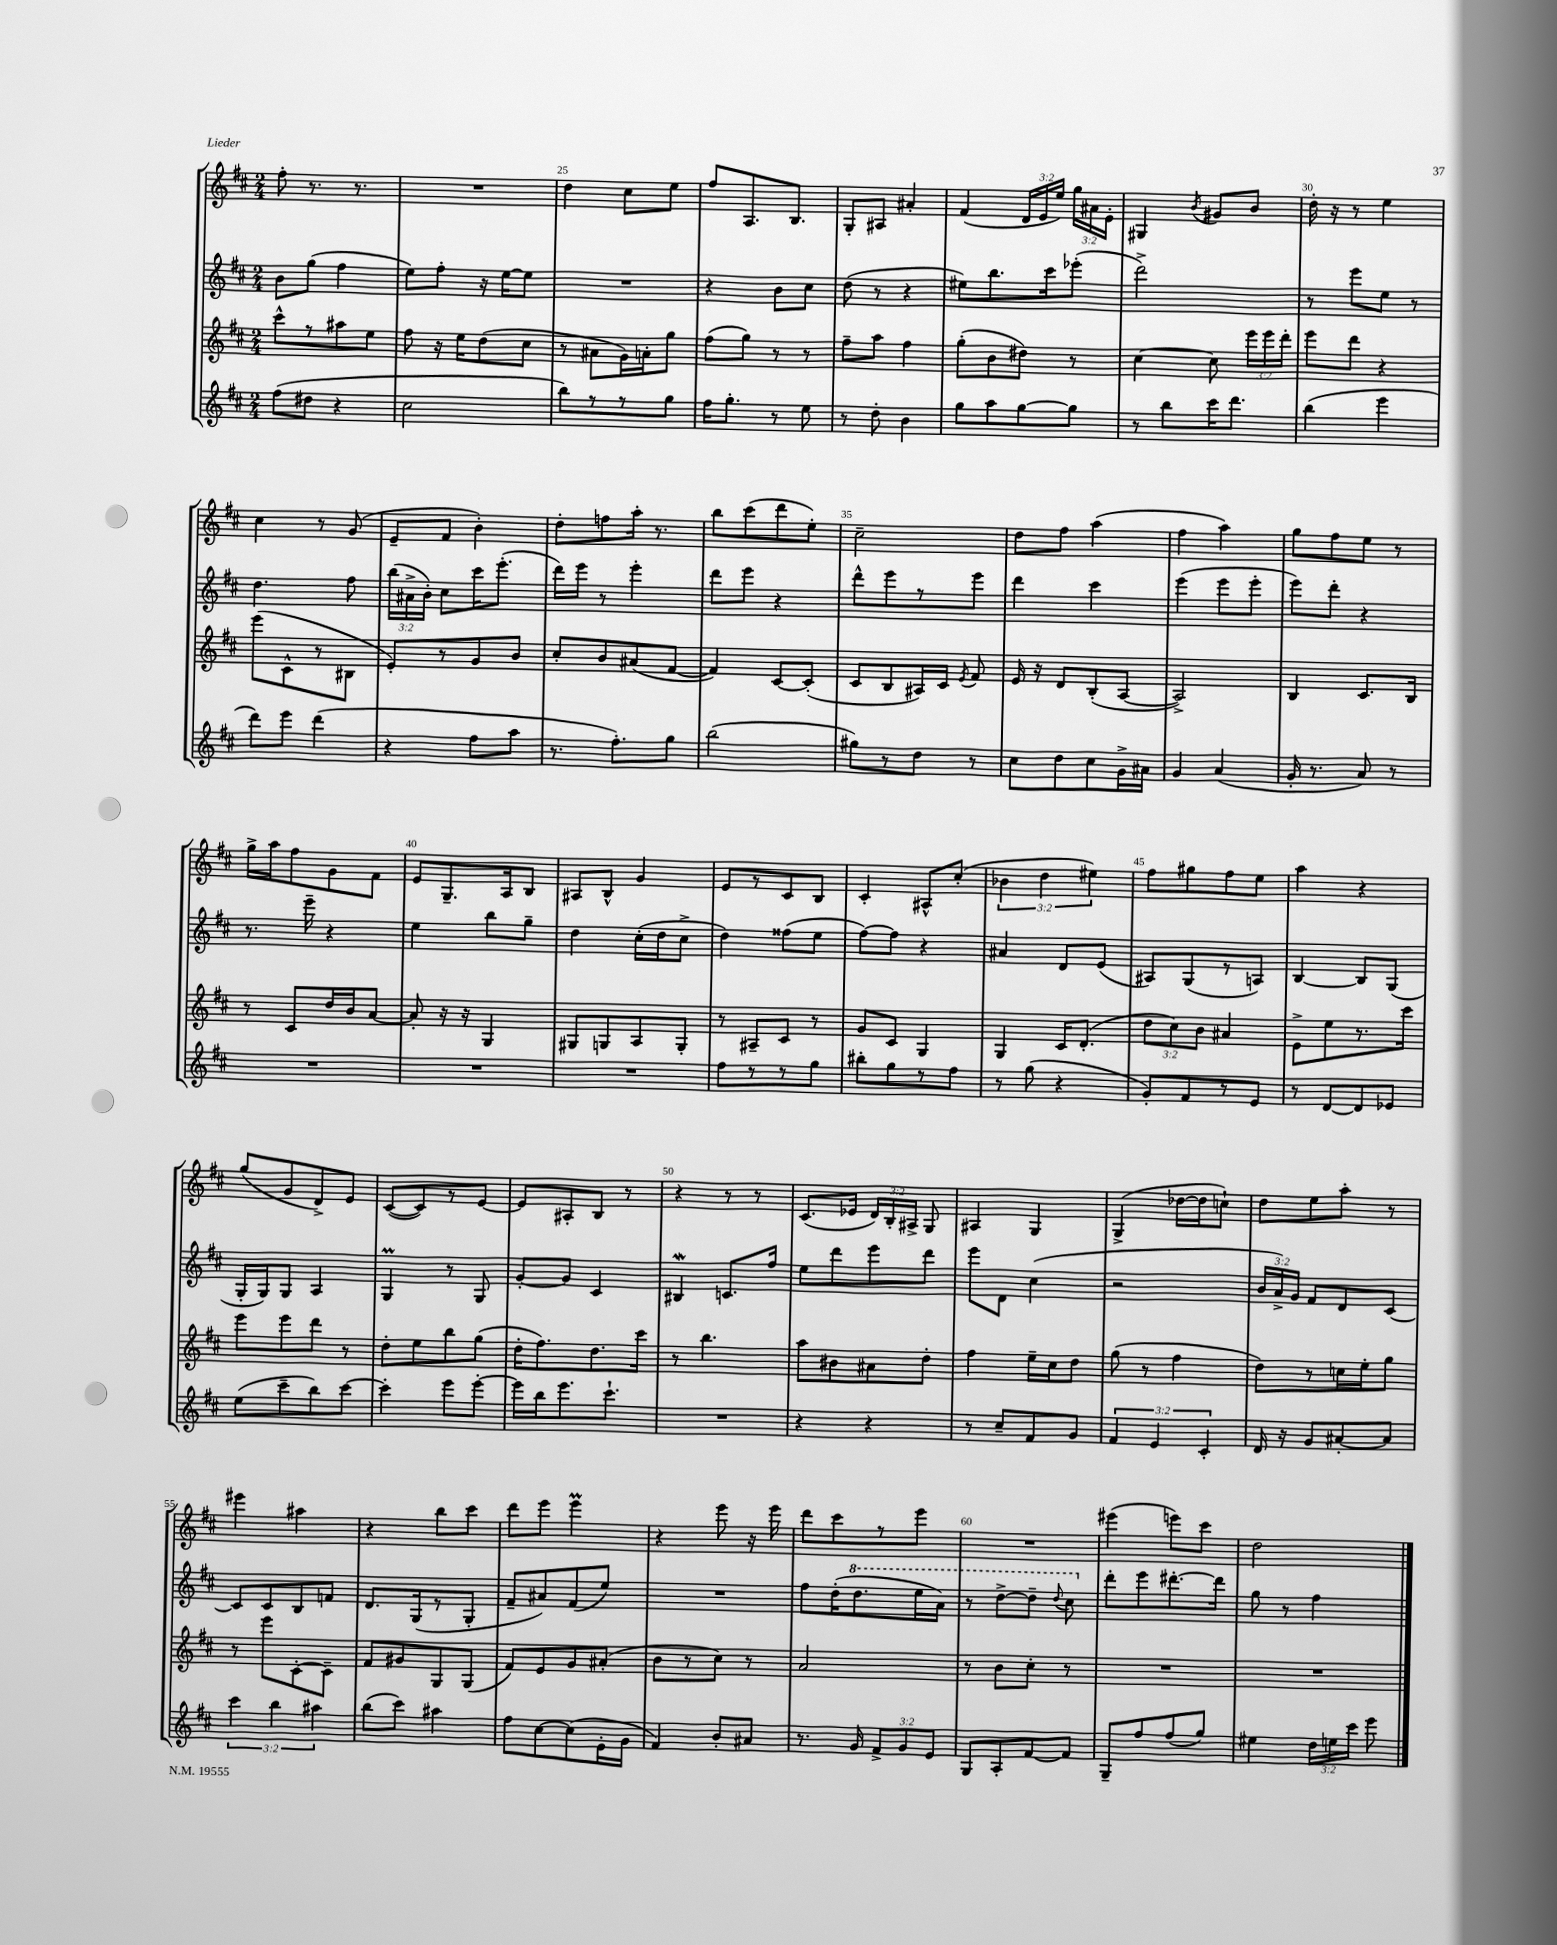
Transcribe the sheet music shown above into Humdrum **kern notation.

**kern	**kern	**kern	**kern
*part4	*part3	*part2	*part1
*staff4	*staff3	*staff2	*staff1
*clefG2	*clefG2	*clefG2	*clefG2
*k[f#c#]	*k[f#c#]	*k[f#c#]	*k[f#c#]
*M2/4	*M2/4	*M2/4	*M2/4
=23	=23	=23	=23
(8ff#\L	8ccc#^^\L	8b\L	8ff#'\
8dd#X\J	8r	(8gg\J	8.r
4r	8aa#X\	4ff#\	.
.	.	.	8.r
.	8ee\J	.	.
=24	=24	=24	=24
2cc#\	8ff#\	8ee\L)	2r
.	16r	8ff#'\J	.
.	16ee\KL	.	.
.	(8dd\	16r	.
.	.	[16ee\KL	.
.	8cc#\J	8ee\J]	.
=25	=25	=25	=25
8bb\L)	8r	2r	4dd\
8r	8a#X\L	.	.
8r	16g\L)	.	8cc#\L
.	16an'\J	.	.
8gg\J	8gg\J	.	8ee\J
=26	=26	=26	=26
16ff#\KL	(8ff#\L	4r	8ff#/L
8.gg'\J	.	.	.
.	8gg\J)	.	8.A/
8r	8r	8b\L	.
.	.	.	8.B/J
8ee\	8r	8cc#\J	.
=27	=27	=27	=27
8r	8ff#~\L	(8dd\	8G'/L
8dd'\	8aa\J	8r	8A#X/J
4b\	4ff#\	4r	4a#X'/
=28	=28	=28	=28
8gg\L	(8gg'\L	8ee#X\L)	(4f#/
8aa\	8b\	8.bb\	.
[8gg\	8dd#X\J)	.	24d/LL
.	.	.	24e/
.	.	16ccc#\k	.
.	.	.	24ee/JJ)
8gg\J]	8r	(8eee-X'\J	24gg\LL
.	.	.	24a#X\
.	.	.	24e'\JJ
=29	=29	=29	=29
8r	[4cc#\	2ddd^\)	4G#X/
8bb\L	.	.	.
.	.	.	8qb/
16ccc#\K	8cc#\]	.	8g#X/L
8.ddd\J	.	.	.
.	24eee\LL	.	8b/J
.	24eee\	.	.
.	24ddd'\JJ	.	.
=30	=30	=30	=30
(4bb\	8eee\L	8r	16dd'\
.	.	.	16r
.	8ddd\J	8eee\L	8r
4eee\	4r	8ee\J	4ee\
.	.	8r	.
!!LO:LB:g=z
=31	=31	=31	=31
8ddd\L)	(8eee\L	4.dd\	4cc#\
8eee\J	8c#^^\	.	.
(4ddd\	8r	.	8r
.	8B#X\J	8ff#\	(8g/
=32	=32	=32	=32
4r	8e'/L)	(24bb\LL	8e~/L
.	.	24a#X^\	.
.	.	24b'\JJ)	.
.	8r	8cc#\L	8f#/J
8ff#\L	8g/	16ccc#\K	4b'\)
.	.	(8.eee'\J	.
8aa\J	8b/J	.	.
=33	=33	=33	=33
8.r	8cc#'/L	16ddd\LL)	8dd'\L
.	.	16eee\JJ	.
.	8b/	8r	8ffn\
8.ff#'\L)	.	.	.
.	(8a#X/	4eee'\	16aa'\Jk
.	.	.	8.r
8gg\J	[8f#/J	.	.
=34	=34	=34	=34
(2bb\	4f#/])	8ddd\L	8bb\L
.	.	8eee\J	(8ccc#\
.	[8c#/L	4r	8ddd\
.	(8c#'/J]	.	8ee'\J)
=35	=35	=35	=35
8gg#X\L)	8c#/L	8ddd^^\L	2cc#~\
8r	8B/	8eee\	.
8dd\J	16A#X/L)	8r	.
.	16c#/JJ	.	.
.	8qe/	.	.
8r	8f#/	8eee\J	.
=36	=36	=36	=36
8cc#\L	16e/	4ddd\	8dd\L
.	16r	.	.
8dd\	8d/L	.	8ff#\J
8cc#\	(8B'/	4ccc#\	(4aa\
16g^\L	[8A/J	.	.
16a#X\JJ	.	.	.
=37	=37	=37	=37
4g/	2A^/])	(4eee\	4ff#\
(4a/	.	8eee\L	4aa\)
.	.	8eee'\J	.
=38	=38	=38	=38
16g'/	4B/	8eee\L)	8gg\L
8.r	.	.	.
.	.	8ddd'\J	8ff#\
8a/)	8.c#/L	4r	8ee\J
8r	.	.	8r
.	16B/Jk	.	.
!!LO:LB:g=z
=39	=39	=39	=39
2r	8r	8.r	16gg^\LL
.	.	.	16aa\J
.	8c#/L	.	8ff#\
.	.	16eee~\	.
.	16dd/L	4r	8g\
.	16b/J	.	.
.	[8a/J	.	8f#\J
=40	=40	=40	=40
2r	8a'/]	4ee\	8e/L
.	16r	.	8.G~/
.	16r	.	.
.	4G/	8bb\L	.
.	.	.	16A/k
.	.	8gg~\J	8B/J
=41	=41	=41	=41
2r	8G#X/L	4dd\	8A#X/L
.	8Gn/	.	8B^^/J
.	8A/	(16cc#'\LL	4g/
.	.	16dd\J	.
.	8G'/J	8cc#^\J	.
=42	=42	=42	=42
8ff#\L	8r	4dd\)	8e/L
8r	8A#X~/L	.	8r
8r	8c#/J	(8ff##X\L	8c#/
8gg\J	8r	8ee\J	8B/J
=43	=43	=43	=43
8bb#X'\L	8g/L	[8ff#\L)	4c#'/
8gg\	8c#/J	8ff#\J]	.
8r	4G/	4r	8A#X^^/L
8ff#\J	.	.	(8cc#'/J
=44	=44	=44	=44
8r	4G/	4a#X/	6b-X\
(8gg\	.	.	.
.	.	.	6dd\
4r	16c#/KL	8d/L	.
.	(8.d'/J	.	.
.	.	.	6ee#X\)
.	.	(8e/J	.
=45	=45	=45	=45
8g'/L)	12dd\L	8A#X/L)	8ff#\L
.	12cc#\)	.	.
8f#/	.	(8G/	8gg#X\
.	12b\J	.	.
8r	4a#X/	8r	8ff#\
8e/J	.	8An/J)	8ee\J
=46	=46	=46	=46
8r	8e^\L	[4B/	4aa\
[8d/L	8ee\	.	.
8d/]	8.r	8B/L]	4r
8e-X/J	.	(8G/J	.
.	16ccc#\Jk	.	.
!!LO:LB:g=z
=47	=47	=47	=47
(8ee\L	8eee\L	16G'/LL	(8gg/L
.	.	16G/J)	.
8ccc#~\	8eee\	8G/J	8g/
8bb\)	8ddd\J	4A/	8d^/)
[8ccc#\J	8r	.	8e/J
=48	=48	=48	=48
4ccc#'\]	8dd'\L	4GM/	([8c#/L
.	8ee\	.	8c#/])
8eee\L	8bb\	8r	8r
[8eee'\J	(8gg\J	8G/	[8e/J
=49	=49	=49	=49
16eee\LL]	16dd'\KL	[8g'/L	8e/L]
16bb\J	8.ff#\)	.	.
8.eee\	.	8g/J]	8A#X'/
.	8.dd\	4c#/	8B/J
8.ccc#`\J	.	.	.
.	.	.	8r
.	16ccc#\Jk	.	.
=50	=50	=50	=50
2r	8r	4B#XW/	4r
.	4.bb\	.	.
.	.	8.cn/L	8r
.	.	.	8r
.	.	16ff#/Jk	.
=51	=51	=51	=51
4r	8aa\L	8ee\L	(8.c#/L
.	8b#X\	8ddd\	.
.	.	.	16e-X/Jk
4r	8a#X\	8eee\	24d/LL)
.	.	.	24B'/
.	.	.	24A#X^/JJ
.	8dd'\J	8ddd\J	8G/
=52	=52	=52	=52
8r	4ff#\	8eee\L	4A#X/
8cc#~/L	.	8d\J	.
8f#/	16ee~\LL	(4cc#\	4G/
.	16cc#\J	.	.
8g/J	8dd\J	.	.
=53	=53	=53	=53
6f#/	(8gg\	2r	(4G^/
.	8r	.	.
6e/	.	.	.
.	4ff#\	.	[16dd-X\LL
.	.	.	16dd-\J]
6c#'/	.	.	.
.	.	.	8ccn`\J)
=54	=54	=54	=54
16d/	8dd\L)	24b/LL	8dd\L
.	.	24a^/)	.
16r	.	.	.
.	.	24g/JJ	.
8g/L	8r	8f#/L	8ee\
[8a#X'/	16ccn\L	8d/	8aa'\J
.	16ee'\J	.	.
8a#/J]	8gg\J	[8c#/J	8r
!!LO:LB:g=z
=55	=55	=55	=55
6ccc#\	8r	8c#/L]	4eee#X\
.	8eee\L	8c#/	.
6bb\	.	.	.
.	[8c#'\	8B/	4aa#X\
6aa#X\	.	.	.
.	8c#~\J]	8fn/J	.
=56	=56	=56	=56
(8bb\L	8f#/L	8.d/L	4r
8ccc#\J)	8g#X/	.	.
.	.	(16G/k	.
4aa#X\	8G/	8r	8bb\L
.	(8G/J	8G'/J	8ccc#\J
=57	=57	=57	=57
8ff#\L	8f#/L)	8f#~/L	8ddd\L
[8cc#\	8e/	8a#X/)	8eee\J
(8cc#\]	8g/	(8f#/	4eeeM\
16e'\L	(8a#X'/J	8ee/J)	.
16g\JJ	.	.	.
=58	=58	=58	=58
4f#/)	8b\L	2r	4r
.	8r	.	.
8b'/L	8cc#\J)	.	8eee\
8a#X/J	8r	.	16r
.	.	.	16eee\
=59	=59	=59	=59
8.r	2a/	8ff#\L	8ddd\L
.	.	(16dd'\K	8ccc#\
*	*	*8va	*
16g/	.	8.ddd\	.
12f#^/L	.	.	8r
12g/	.	.	.
.	.	16eee\L	8eee\J
12e/J	.	.	.
.	.	16aa\JJ)	.
=60	=60	=60	=60
8G/L	8r	8r	2r
8A'/	8b\L	[8ddd^\L	.
[8f#/	8cc#'\J	8ddd~\J]	.
.	.	8qqddd/	.
8f#/J]	8r	8ccc#\	.
=61	=61	=61	=61
*	*	*X8va	*
8G~/L	2r	8ddd'\L	(4eee#X\
8ff#/	.	8eee\	.
(8ff#/	.	[8.ddd#X'\	8eeen\L)
8gg/J)	.	.	8ccc#\J
.	.	16ddd#\Jk]	.
=62	=62	=62	=62
4ee#X\	2r	8gg\	2dd\
.	.	8r	.
24dd\LL	.	4ff#\	.
24een\	.	.	.
24ccc#\JJ	.	.	.
8eee\	.	.	.
==	==	==	==
*-	*-	*-	*-
